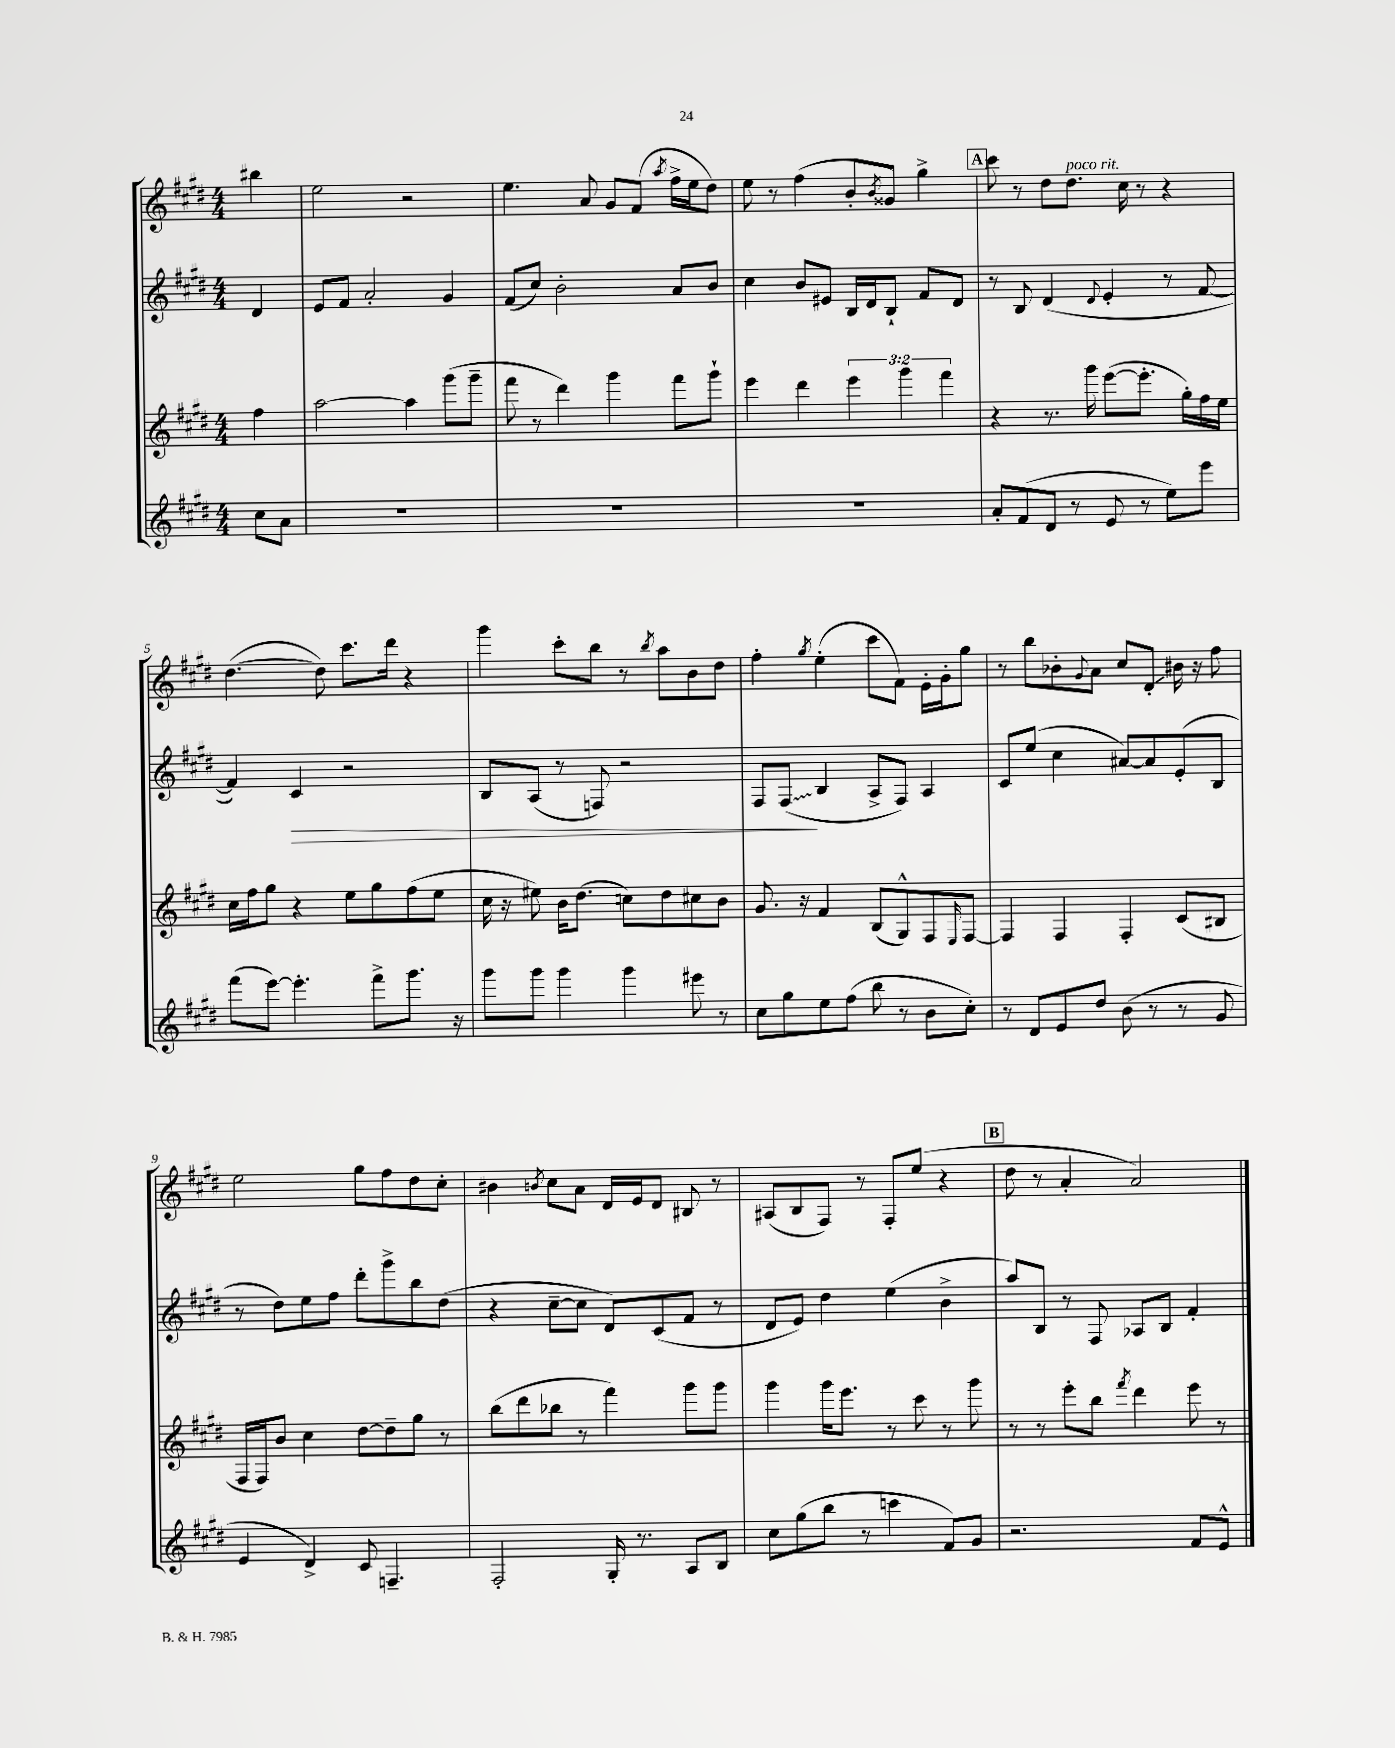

**kern	**kern	**kern	**kern
*staff4	*staff3	*staff2	*staff1
*clefG2	*clefG2	*clefG2	*clefG2
*k[f#c#g#d#]	*k[f#c#g#d#]	*k[f#c#g#d#]	*k[f#c#g#d#]
*M4/4	*M4/4	*M4/4	*M4/4
8cc#	4ff#	4d#	4bb#
8a	.	.	.
=	=	=	=
1r	[2aa	8e	2ee
.	.	8f#	.
.	.	2a'	.
.	4aa]	.	2r
.	(8ggg#	4g#	.
.	8ggg#~	.	.
=	=	=	=
1r	8fff#	(8f#	4.ee
.	8r	8cc#)	.
.	4ddd#)	2b'	.
.	.	.	8a
.	4ggg#	.	8g#
.	.	.	(8f#
.	.	.	8qaa
.	8fff#	8a	16ff#^
.	.	.	16ee
.	8ggg#`	8b	8dd#)
=	=	=	=
1r	4eee	4cc#	8ee
.	.	.	8r
.	4ddd#	8b	(4ff#
.	.	8e#	.
.	6eee	16B	8b'
.	.	16d#	.
.	.	.	8qb
.	.	8B`	8g##)
.	6ggg#	.	.
.	.	8f#	4gg#^
.	6fff#	.	.
.	.	8d#	.
=	=	=	=
8a'	4r	8r	8ccc#
(8f#	.	8B	8r
8d#	8.r	(4d#	8dd#
8r	.	.	8.dd#
.	16ggg#	.	.
.	.	8qqd#	.
8e	([8eee	4e'	.
.	.	.	16cc#
8r	8.eee']	.	8r
8ee)	.	8r	4r
.	16gg#')	.	.
8eee	16ff#	[8f#	.
.	16ee	.	.
=	=	=	=
(8fff#	16cc#	4f#])	([4.dd#
.	16ff#	.	.
[8eee)	8gg#	.	.
4.eee']	4r	4c#	.
.	.	.	8dd#])
.	8ee	2r	8.ccc#
8fff#^	8gg#	.	.
.	.	.	16ddd#
8.ggg#	(8ff#	.	4r
.	8ee	.	.
16r	.	.	.
=	=	=	=
8ggg#	16cc#	8B	4ggg#
.	16r	.	.
8ggg#	8ee#)	(8A	.
4ggg#	16b	8r	8ccc#'
.	(8.dd#	.	.
.	.	8F)	8bb
4ggg#	8cc)	2r	8r
.	.	.	8qbb
.	8dd#	.	8aa
8eee#	8cc#	.	8b
8r	8b	.	8dd#
=	=	=	=
8cc#	8.g#	8F#	4ff#'
8gg#	.	(8F#	.
.	16r	.	.
.	.	.	8qgg#
8ee	4f#	4B	(4ee'
(8ff#	.	.	.
8bb	(8B	8A^	8ccc#
8r	8G#^^)	8F#)	8f#)
8b	8F#	4A	16e'
.	.	.	16g#'
.	16qqE	.	.
8cc#')	[8F#	.	8gg#
=	=	=	=
8r	4F#]	8c#	8r
8d#	.	(8ee	8bb
8e	4F#	4cc#	8b-'
.	.	.	8qqg#
8dd#	.	.	8a
(8b	4F#'	[8a#)	8cc#
8r	.	8a#]	8d#'
8r	(8c#	(8e'	16b#
.	.	.	16r
8g#	8B#	8B	8ff#
=	=	=	=
4e	16F#	8r	2ee
.	16F#)	.	.
.	8b	8dd#)	.
4d#^)	4cc#	8ee	.
.	.	8ff#	.
8c#	[8dd#	8ddd#'	8gg#
4.F~	8dd#~]	8ggg#^	8ff#
.	8gg#	8bb	8dd#
.	8r	(8dd#	8cc#'
=	=	=	=
2F#'	(8bb	4r	4b#
.	8ddd#	.	.
.	.	.	8qb
.	8bb-	[8cc#~	8cc#
.	8r	8cc#]	8a
16G#'	4fff#)	8d#)	16d#
8.r	.	.	16e
.	.	(8c#	8d#
8A	8ggg#	8f#	8B#
8B	8ggg#	8r	8r
=	=	=	=
8cc#	4ggg#	8d#	(8A#
(8gg#	.	8e)	8B
8bb	16ggg#	4dd#	8F#)
.	8.eee	.	.
8r	.	.	8r
4ccc	8r	(4ee	8F#'
.	8ccc#	.	(8ee
8f#)	8r	4b^	4r
8g#	8ggg#	.	.
=	=	=	=
2.r	8r	8aa)	8dd#
.	8r	8B	8r
.	8eee'	8r	4a'
.	8bb	8F#	.
.	8qfff#	.	.
.	4ddd#	8A-	2a)
.	.	8B	.
8f#	8eee	4f#'	.
8e^^	8r	.	.
==	==	==	==
*-	*-	*-	*-
